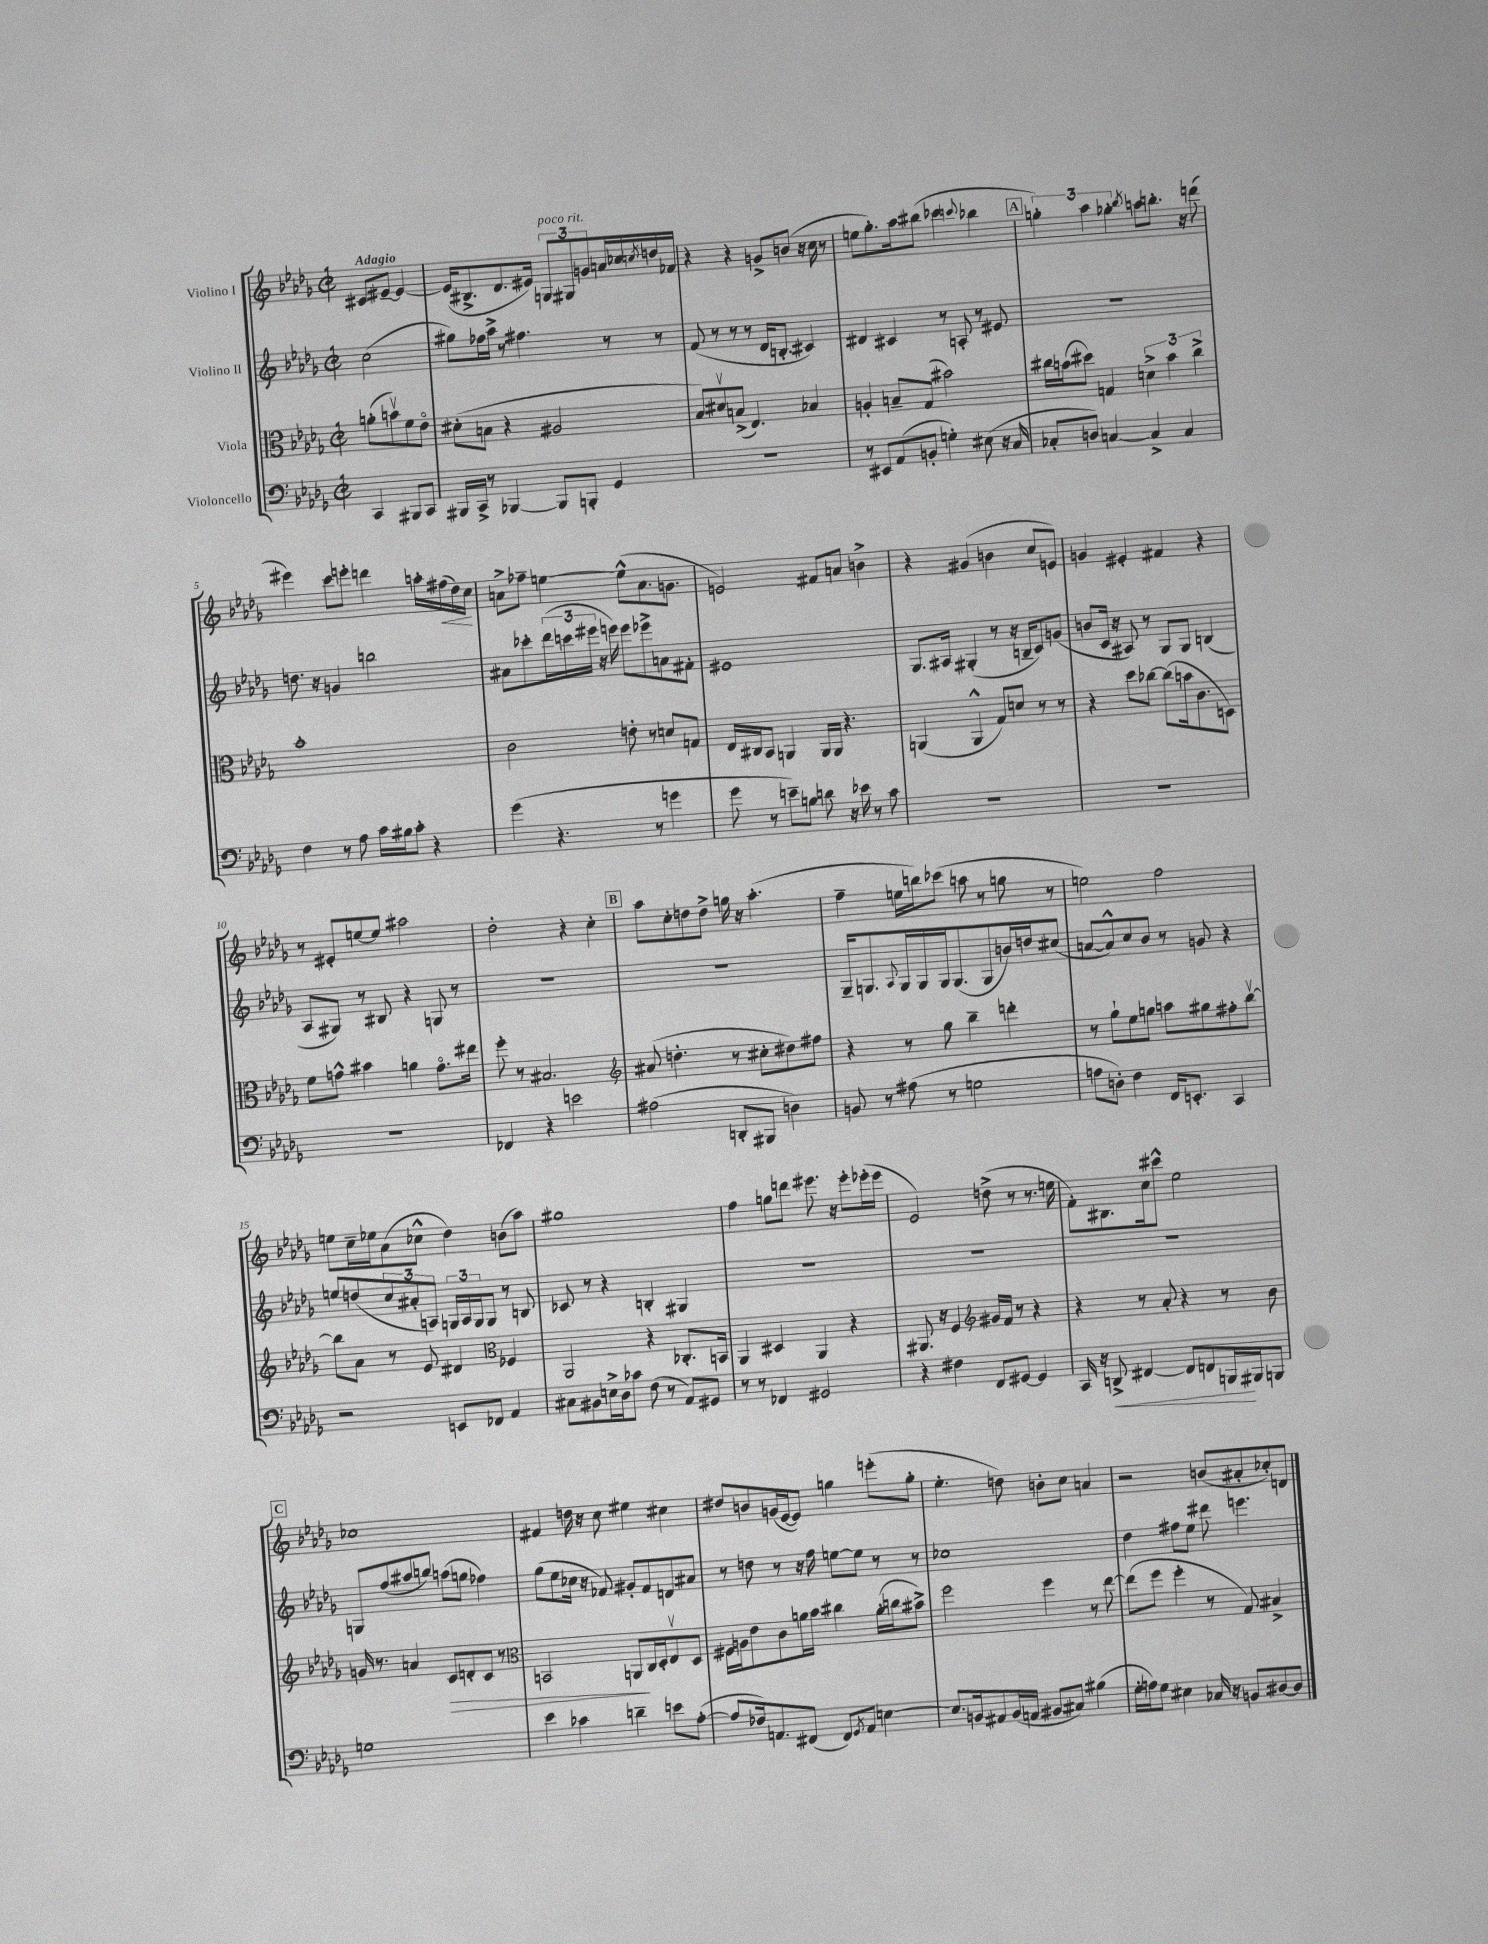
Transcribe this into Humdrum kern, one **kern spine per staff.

**kern	**kern	**kern	**kern
*staff4	*staff3	*staff2	*staff1
*clefF4	*clefC3	*clefG2	*clefG2
*k[b-e-a-d-g-]	*k[b-e-a-d-g-]	*k[b-e-a-d-g-]	*k[b-e-a-d-g-]
*M2/2	*M2/2	*M2/2	*M2/2
*met(c|)	*met(c|)	*met(c|)	*met(c|)
4CC	(8a'	(2cc	8c#
.	8bv)	.	[8e#~
8BBB#	8f	.	4e#_
8CC	8e-o	.	.
=	=	=	=
16BBB#	(8d#'	8gg#)	(16e#]
16CC^	.	.	8.B#^
8r	8B	16ff-	.
.	.	16aa-^	.
[4BBB-	4r	8r	8.d-
.	.	4.ff#	.
.	.	.	16e#)
8BBB-]	2A#	.	12G
.	.	.	12G#
8BBB'	.	.	.
.	.	.	12g
4GG-	.	8r	16a
.	.	.	16cc-
.	.	.	8qcc
.	.	8r	16dd
.	.	.	16f-
=	=	=	=
1r	8B-)	(8f	4r
.	8d#v	8r	.
.	(8B^	8r	4r
.	4.E-)	8r	.
.	.	16d-	8g^
.	.	8.B'	.
.	.	.	(8b
.	4B-	4c#)	16r
.	.	.	16cc
.	.	.	8r
=	=	=	=
8r	4A'	4d#	8ee
8EE#	.	.	8.gg-')
(8AA-	8B~	4c#	.
.	.	.	16aa-
8BB'	(8G-	.	(8bb#
4G')	2b#)	8r	4ccc-
.	.	8A'	.
.	.	.	8qqccc
(8E#	.	8r	4bb-
16r	.	8e#	.
16C	.	.	.
=	=	=	=
8C-'	16cc#	1r	6gg')
.	(16b	.	.
8D)	8dd#)	.	.
.	.	.	6aa-
[4C	4G	.	.
.	.	.	6gg-'
.	.	.	8qbb-
4C^]	6d^	.	8aa
.	.	.	8.bb'
.	6b	.	.
4C	.	.	.
.	.	.	16r
.	6cc#^	.	.
.	.	.	(8ddd
=	=	=	=
4F	1b-'	8.dd	4eee#)
.	.	16r	.
8r	.	4g	8ccc
8A-	.	.	8eee'
16c	.	2bb	4ddd
16B#	.	.	.
8c'	.	.	.
4r	.	.	16aa'
.	.	.	(16ff#
.	.	.	16dd-)
.	.	.	16cc
=	=	=	=
(4g-	2c	8a#	8a^
.	.	8ccc-'	8ff-~
4.r	.	(24ddd-	[4ee
.	.	24ccc	.
.	.	24eee#	.
.	.	16r	.
.	.	16eee)	.
.	8e'	8eee	(8ee^^]
8r	8r	8eee-^	8.a
4g	8d	8a	.
.	.	.	8.g
.	8G	8f#'	.
=	=	=	=
8g-	16E-	1e#	2e)
.	16C#	.	.
8r	8BB-	.	.
8e~)	4AA	.	.
8B	.	.	.
8d	16AA	.	8f#
.	16AA	.	.
16r	4.r	.	8a
16e-	.	.	.
8r	.	.	4b^
8c	.	.	.
=	=	=	=
1r	(4AA	8.G-	4r
.	.	16A#	.
.	4AA^^	(4G#'	(4g#
.	8G-)	8r	4b
.	8d	16r	.
.	.	16B~	.
.	8r	8c)	8cc
.	8r	(8g	8e)
=	=	=	=
1r	4r	8b	4g
.	.	16c	.
.	.	16r	.
.	8dd-	8A#)	4e#'
.	[8cc-	8r	.
.	(8cc-]	8G-	4f#
.	16b	8G-	.
.	8.c	.	.
.	.	(4B	4r
.	8D)	.	.
=	=	=	=
1r	8f	8A-	8r
.	8g^^	8G#)	8e#'
.	4b#	8r	[8ee
.	.	8B#	8ee]
.	4a	4r	2aa#
.	8.go	8G	.
.	.	8r	.
.	16ee#	.	.
=	=	=	=
4FF-	8ff'	1r	2dd-'
.	8r	.	.
4r	2.B#	.	.
2e	.	.	4r
.	.	.	4cc'
=	=	=	=
*	*clefG2	*	*
(2A#	(8a#	1r	8aa-
.	4.dd'	.	8cc'
.	.	.	8dd
.	.	.	8dd^
8DD'	8r	.	16gg
.	.	.	16r
8BBB#	8cc#'	.	(4.aa-'
4D)	8dd#)	.	.
.	8ff#	.	.
=	=	=	=
8BB	4r	16G-~	4ff~
.	.	8.G	.
8r	.	.	.
.	.	8qqA-	.
(8A#	8r	16G	16ee
.	.	16G	16bb)
8r	8gg-	16G	(8ccc-
.	.	(8.G	.
2G	4bb-~	.	8aa
.	.	8G	8r
.	4ddd'	16b)	8gg
.	.	16dd	.
.	.	(8cc#	8r
=	=	=	=
8A	8r	[8a	2ee)
8D')	8gg-`	8a^^])	.
4F	8ee-	8cc	.
.	8gg	8b-	.
16FF	8aa	8r	2ff
8.EE'	.	.	.
.	8gg#	8g	.
4CC	8ff#'	4r	.
.	[8bb-v	.	.
=	=	=	=
2r	8bb-]	8ee	8ee
.	8a-	(8dd	16cc~
.	.	.	16ee-
.	8r	12cc	(8a-
.	.	12a#'	.
.	8e-	.	8cc-^^
.	.	12A)	.
8EE	4d#	24G	4dd-)
.	.	24A	.
.	.	24G	.
8FF-	.	8G	.
*	*clefC3	*	*
4AA-	4F-	8r	(8b
.	.	8B	8aa-)
=	=	=	=
8C#	2AA-	8c-	1gg#
8BB#	.	8r	.
16E^	.	4r	.
16D-	.	.	.
8c-	.	.	.
(8F	4r	4B'	.
8r	.	.	.
8AA-)	8.C-'	4G#	.
8GG#	.	.	.
.	16BB	.	.
=	=	=	=
8r	4AA-	1r	4ff
8r	.	.	.
4FF-	4D#	.	8gg
.	.	.	8ddd
2GG#	4AA-	.	8.eee#
.	.	.	16r
.	4r	.	8eee#'
.	.	.	(16eee-'
.	.	.	16eee-
=	=	=	=
4r	8.AA#	1r	2e-)
.	16r	.	.
4F#	4F	.	.
*	*clefG2	*	*
8FF	16g#	.	(8dd^
.	16f	.	.
[8GG#	8r	.	8r
4GG#]	4r	.	8.r
.	.	.	16ee
=	=	=	=
16CC	4r	1r	8f')
16r	.	.	.
8DD^	.	.	8.B#
[4FF#	8r	.	.
.	.	.	16cc
.	8a-'	.	8ccc#^^
8FF#]	4r	.	2ee-
8FF	.	.	.
16BBB	8r	.	.
16BBB#	.	.	.
8BBB	8b-	.	.
=	=	=	=
1G	16g	8G	1cc-
.	8.r	.	.
.	.	(8ff	.
.	4a	8aa#	.
.	.	8bb)	.
.	8c	(8aa	.
.	8d'	8gg	.
.	8c	4ff-)	.
.	8r	.	.
=	=	=	=
*	*clefC3	*	*
4e-	2BB	(8gg-	4f#
.	.	8ee-	.
4c-	.	16cc-	16dd
.	.	16r	16r
.	.	8f-)	8cc
4d~	8AA	8g#'	4ee#
.	16C	8f-	.
.	16D-'	.	.
8e	8E-v	8d	4cc#
([8A-'	8D-	8a#	.
=	=	=	=
8A-]	16F#	8r	8dd#
.	16A	.	.
16F-)	8e-	8dd	8b
8.AA	.	.	.
.	8c	8r	(16g
.	.	.	[16e-
(8FF#	16a	16r	8e-])
.	16b-	16ff	.
8FF#)	4cc#	[8ee	4gg
8qGG-	.	.	.
8AA	.	8ee]	.
[4E	(16a'	8r	(8eee'
.	16cc	.	.
.	8b#^)	8r	8gg'
=	=	=	=
8.E]	2ff	1cc-	4.ee-'
16BB	.	.	.
8AA#	.	.	.
(16BB	.	.	8dd)
16AA	.	.	.
8BB#	4ff	.	8b'
8C#)	.	.	8cc
(4B#	8r	.	4a
.	[8ee-	.	.
=	=	=	=
16G-'	(8ee-]	4dd-	2r
16A)	.	.	.
8G-	8ff	.	.
4E#	4ff'	8ff#	.
.	.	8ee-	.
16C-	8r	8ddd#	(8b
16r	.	.	.
8BB	8G-)	4.eee	8a#'
[8D#	4B#^	.	8cc-')
8D#]	.	.	8d
==	==	==	==
*-	*-	*-	*-
